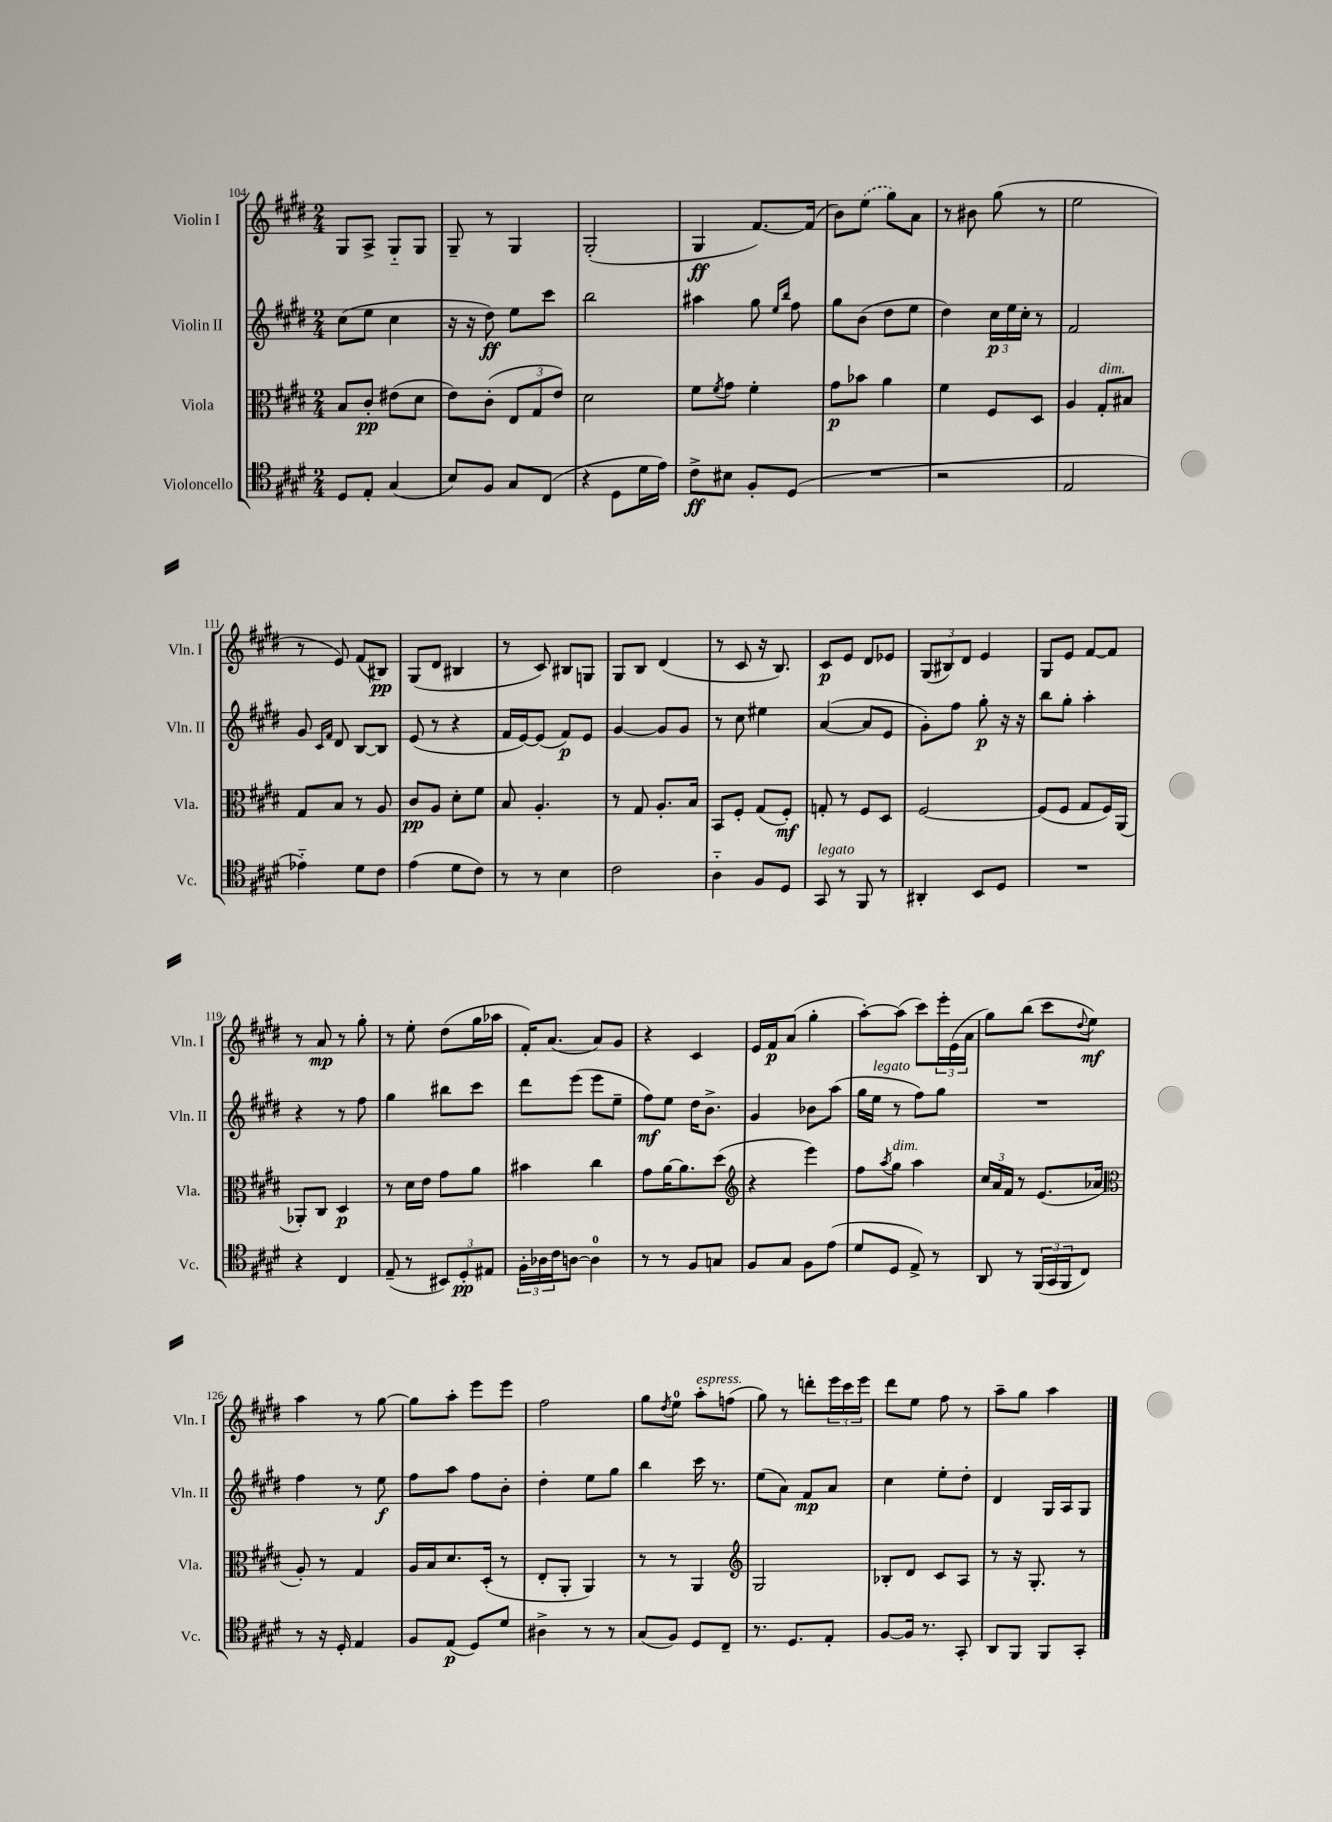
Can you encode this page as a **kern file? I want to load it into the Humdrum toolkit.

**kern	**kern	**kern	**kern
*staff4	*staff3	*staff2	*staff1
*clefC4	*clefC3	*clefG2	*clefG2
*k[f#c#g#d#]	*k[f#c#g#d#]	*k[f#c#g#d#]	*k[f#c#g#d#]
*M2/4	*M2/4	*M2/4	*M2/4
8D#	8B	(8cc#	8G#
8E'	8c#'	8ee	8A^
(4G#	(8e#	4cc#	8G#'~
.	8d#	.	8G#
=	=	=	=
8B)	8e)	16r	8G#~
.	.	16r	.
8F#	(8c#'	8dd#)	8r
8G#	12E	8ee	4G#
.	12G#	.	.
(8C#	.	8ccc#	.
.	12e)	.	.
=	=	=	=
4r	2d#	2bb	(2G#'
8D#	.	.	.
16d#	.	.	.
16e)	.	.	.
=	=	=	=
8c#^	8f#	4aa#	4G#
.	8qf#	.	.
8B#	8g#	.	.
8F#'	4f#'	8gg#	[8.f#)
.	.	16qqee	.
.	.	16qqbb	.
(8D#	.	8ff#	.
.	.	.	(16f#]
=	=	=	=
2r	8g#	8gg#	8b)
.	8b-	(8b	(8ee
.	4a	8dd#	8gg#)
.	.	8ee	8a
=	=	=	=
2r	4f#	4dd#)	8r
.	.	.	8b#
.	8F#	24cc#	(8gg#
.	.	24ee	.
.	.	24cc#'	.
.	8D#	8r	8r
=	=	=	=
2E	4A	2f#	2ee
.	8G#'	.	.
.	8B#	.	.
=	=	=	=
4e-'~)	8G#	8g#	8r
.	.	16qqc#	.
.	.	16qqf#	.
.	8B	8d#	8e)
8d#	8r	[8B	(8f#
8c#	8A	8B]	8B#)
=	=	=	=
(4e	8c#	(8e	(8G#
.	8A	8r	8d#
8d#	8d#'	4r	4B#
8c#)	8f#	.	.
=	=	=	=
8r	8B	16f#	8r
.	.	[16e)	.
8r	4.A'	(8e]	8c#)
4B	.	8f#)	8B#
.	.	8e	8G
=	=	=	=
2c#	8r	[4g#	8G#
.	8G#	.	8B
.	8.A'	8g#]	(4d#
.	.	8g#	.
.	16B	.	.
=	=	=	=
4A'~	8BB	8r	8r
.	8F#'	8cc#	8c#
8F#	(8G#	4ee#	16r
.	.	.	8.B)
8D#	8F#')	.	.
=	=	=	=
8GG#	8G'	([4a	8c#
8r	8r	.	8e
8FF#	8F#	8a]	8d#
8r	8D#	8e	8e-
=	=	=	=
4AA#'	[2F#	8g#')	(12G#
.	.	.	12B#)
.	.	8ff#	.
.	.	.	12d#
8BB	.	8gg#'	4e
8D#	.	16r	.
.	.	16r	.
=	=	=	=
2r	(8F#]	8bb	8G#
.	8F#	8gg#'	8e
.	8G#	4aa'	[8f#
.	16F#)	.	8f#]
.	(16AA	.	.
=	=	=	=
4r	8AA-')	4r	8r
.	8C#	.	8a
4C#	4D#	8r	8r
.	.	8ff#	8gg#'
=	=	=	=
(8E~	8r	4gg#	8r
8r	16d#	.	8ee'
.	16e	.	.
12BB#)	8g#	8bb#	(8dd#
12D#'	.	.	.
.	8a	8ccc#	16gg#
12E#	.	.	.
.	.	.	16aa-
=	=	=	=
24F#'	4b#	8ddd#	16f#')
24A-	.	.	.
.	.	.	(8.a
24c#	.	.	.
[8A	.	(8eee	.
4A]	4cc#	8eee	8a)
.	.	8ee~	8g#
=	=	=	=
8r	8g#	8ff#)	4r
8r	[16a	8ee	.
.	8.a]	.	.
8F#	.	16dd#	4c#
.	.	8.b^	.
8G	(8dd#	.	.
=	=	=	=
*	*clefG2	*	*
8F#	4r	4g#	16e
.	.	.	16f#
8G#	.	.	(8a
8F#	4eee)	8b-	4gg#'
(8e	.	(8aa	.
=	=	=	=
8d#	8ff#	16gg#	[8aa')
.	.	16ee	.
.	8qaa	.	.
8D#	8gg#	8r	(8aa]
8E^)	4aa	8ff#)	8ccc#)
8r	.	8gg#	24eee'
.	.	.	(24e
.	.	.	24a
=	=	=	=
8AA	24cc#	2r	8gg#)
.	24a	.	.
.	24f#	.	.
8r	8r	.	(8bb
(24FF#	(8.e	.	8ccc#
24GG#	.	.	.
24FF#	.	.	.
.	.	.	8qqdd#
8C#)	.	.	8ee)
.	16a-	.	.
=	=	=	=
*	*clefC3	*	*
8r	8A')	4ff#	4aa
16r	8r	.	.
16D#'	.	.	.
4E	4G#	8r	8r
.	.	8ee	[8gg#
=	=	=	=
8F#	16A	8ff#	8gg#]
.	16B	.	.
(8E	8.d#	8aa	8aa'
8D#)	.	8ff#	8eee
.	(16D#'	.	.
8d#	8r	8b'	8eee
=	=	=	=
4A#^	8E'	4dd#'	2ff#
.	8AA'	.	.
8r	4AA)	8ee	.
8r	.	8gg#	.
=	=	=	=
(8G#	8r	4bb	8gg#
.	.	.	8qdd#
8F#)	8r	.	8ee
8D#	4AA	16ccc#	8aa'
.	.	8.r	.
8C#~	.	.	(8ff
=	=	=	=
*	*clefG2	*	*
8.r	2G#	(8ee	8gg#)
.	.	8a)	8r
8.D#	.	.	.
.	.	8f#	8ddd'
8E'	.	8a	24eee
.	.	.	24ccc#
.	.	.	24eee
=	=	=	=
[8F#	8B-'	4cc#	8ddd#
16F#]	8d#	.	8ee
8.r	.	.	.
.	8c#	8ee'	8ff#
8GG#'	8A	8dd#'	8r
=	=	=	=
8AA	8r	4d#	8aa~
8FF#	16r	.	8gg#
.	8.G#'	.	.
8FF#	.	16G#	4aa
.	.	16A	.
8GG#'	8r	8G#	.
==	==	==	==
*-	*-	*-	*-
